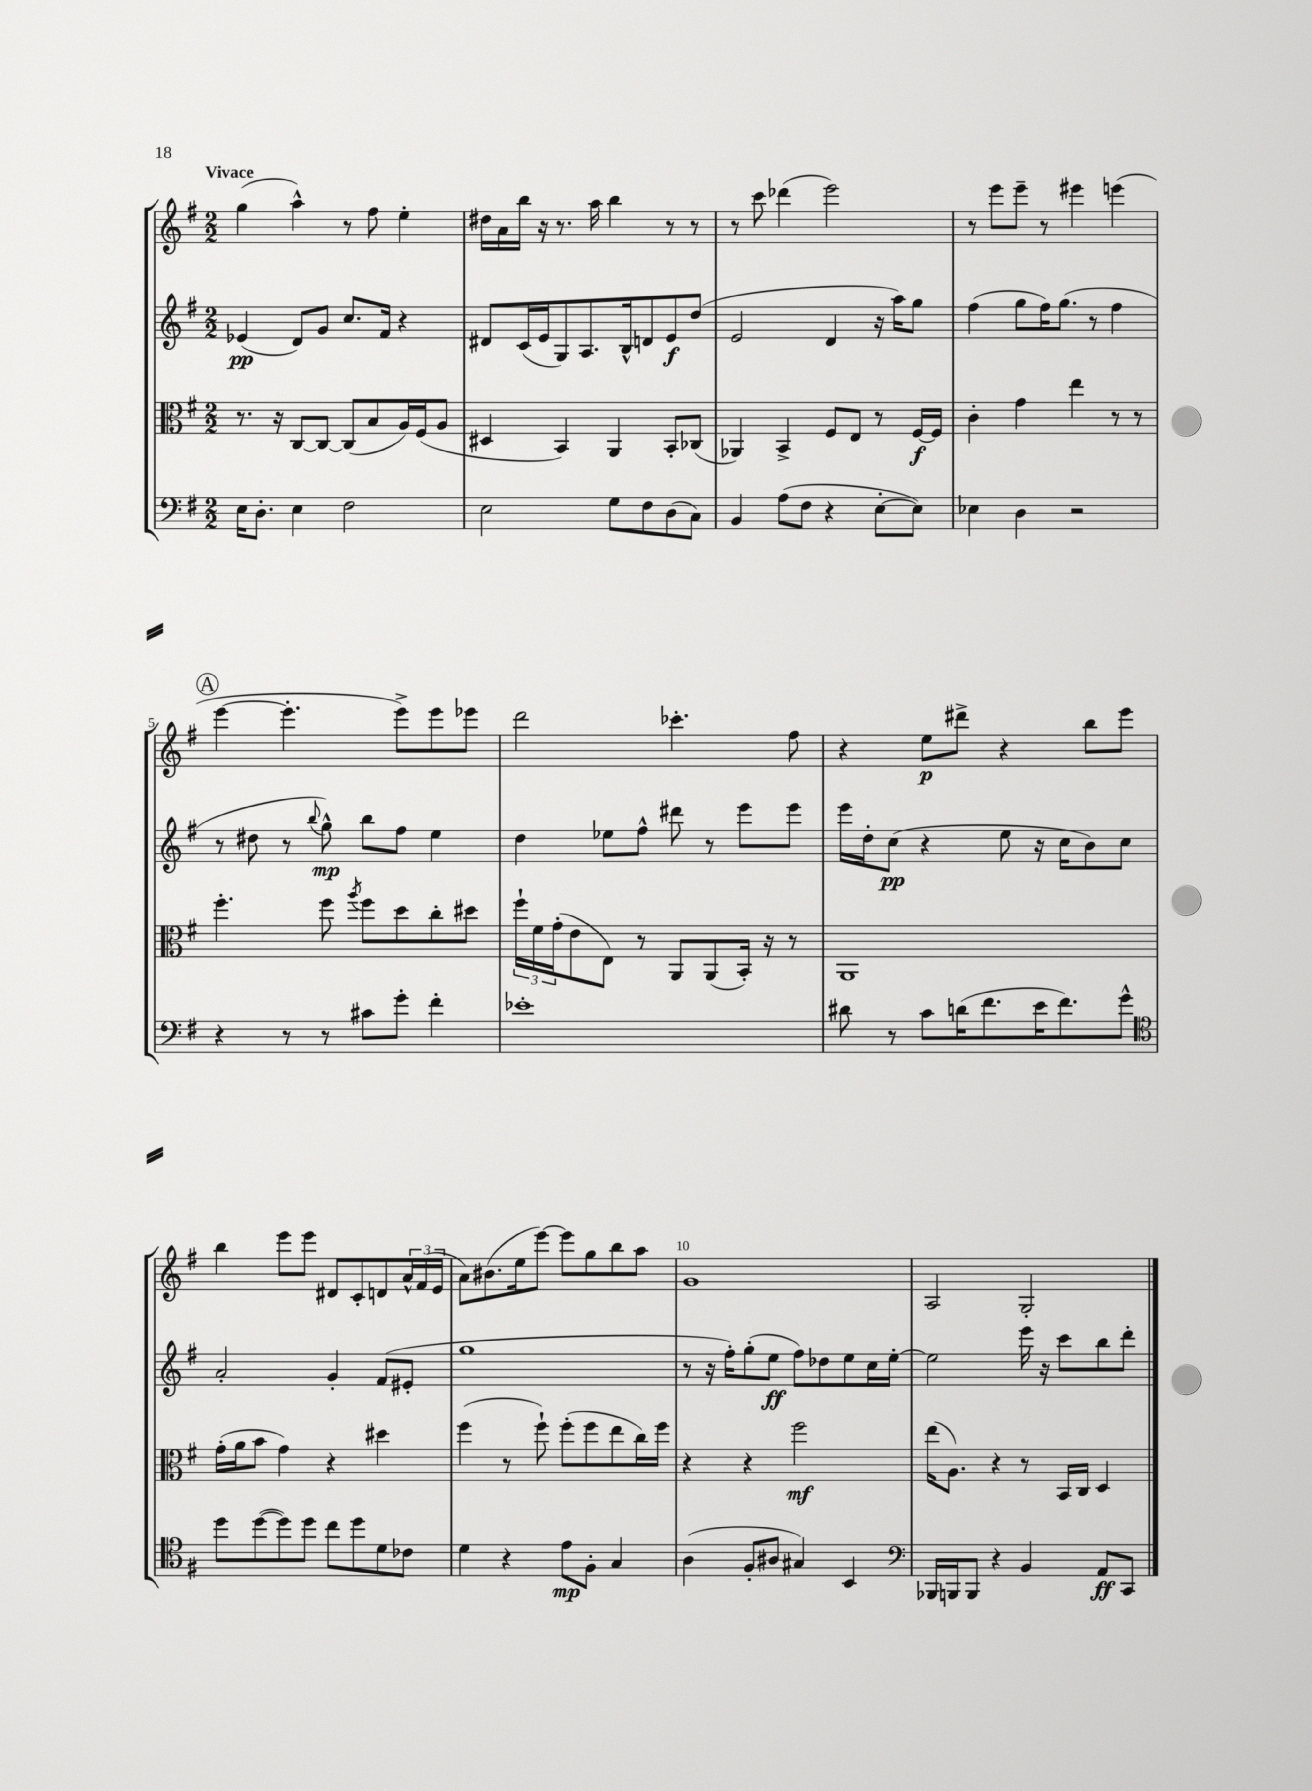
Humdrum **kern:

**kern	**kern	**kern	**kern
*staff4	*staff3	*staff2	*staff1
*clefF4	*clefC3	*clefG2	*clefG2
*k[f#]	*k[f#]	*k[f#]	*k[f#]
*M2/2	*M2/2	*M2/2	*M2/2
16E	8.r	(4e-	(4gg
8.D'	.	.	.
.	16r	.	.
4E	[8C	8d)	4aa^^)
.	8C_	8g	.
2F#	(8C]	8.cc	8r
.	8B	.	8ff#
.	.	16f#	.
.	16A)	4r	4ee'
.	(16F#	.	.
.	8A	.	.
=	=	=	=
2E	4D#	8d#	16dd#
.	.	.	16a
.	.	(16c	16bb
.	.	16e	16r
.	4BB)	8G)	8.r
.	.	8.A	.
.	.	.	16aa
8G	4AA	.	4bb
.	.	16B^^	.
8F#	.	8d	.
(8D	8BB'	8e	8r
8C)	(8C-	(8dd	8r
=	=	=	=
4BB	4AA-)	2e	8r
.	.	.	8ccc
(8A	4BB^	.	(4ddd-
8F#	.	.	.
4r	8F#	4d	2eee)
.	8E	.	.
[8E'	8r	16r	.
.	.	16aa)	.
8E])	[16F#	8gg	.
.	16F#]	.	.
=	=	=	=
4E-	4c'	(4ff#	8r
.	.	.	8eee
4D	4g	8gg	8eee~
.	.	16ff#)	8r
.	.	(8.gg	.
2r	4ee	.	4eee#
.	.	8r	.
.	8r	4ff#	(4eee
.	8r	.	.
=	=	=	=
4r	4.ff#'	8r	[4eee
.	.	8dd#	.
8r	.	8r	4.eee']
.	.	8qqbb	.
8r	8ff#	8gg^^)	.
.	8qaa	.	.
8c#	8ff#	8bb	.
8g'	8dd	8ff#	8eee^)
4f#'	8cc'	4ee	8eee
.	8dd#	.	8eee-
=	=	=	=
1e-'	24ff#`	4dd	2ddd
.	24f#	.	.
.	(24g'	.	.
.	8e	.	.
.	8E)	8ee-	.
.	8r	8ff#^^	.
.	8AA	8ddd#	4.ccc-'
.	(8AA	8r	.
.	16BB')	8eee	.
.	16r	.	.
.	8r	8eee	8ff#
=	=	=	=
8d#	1AA	16eee	4r
.	.	16dd'	.
8r	.	(8cc	.
8c	.	4r	8ee
(16d	.	.	8ddd#^
8.f#	.	.	.
.	.	8ee	4r
16e	.	16r	.
8.f#)	.	16cc	.
.	.	8b)	8bb
8g^^	.	8cc	8eee
=	=	=	=
*clefC4	*	*	*
8dd	(16g'	2a'	4bb
.	16a	.	.
([8dd	8b	.	.
8dd])	4g)	.	8eee
8dd	.	.	8eee
8cc	4r	4g'	8d#
8dd	.	.	8c'
8d	4dd#	(8f#	8d
8c-	.	8e#'	24a^^
.	.	.	(24f#
.	.	.	24e
=	=	=	=
4d	(4ff#	1gg	8a)
.	.	.	(8.b#
4r	8r	.	.
.	.	.	16ee
.	8ff#`)	.	[8eee)
8e	(8ff#'	.	8eee]
8F#'	8ff#	.	8gg
4G	8ee	.	8bb
.	16cc)	.	8aa
.	16ff#	.	.
=	=	=	=
(4A	4r	8r	1g
.	.	16r	.
.	.	16ff#')	.
8F#'	4r	(8gg'	.
8A#	.	8ee	.
4G#)	2ff#	8ff#)	.
.	.	8dd-	.
4BB	.	8ee	.
.	.	16cc	.
.	.	[16ee'	.
=	=	=	=
*clefF4	*	*	*
16BBB-	(16ee	2ee]	2A
16BBB	8.A)	.	.
8BBB	.	.	.
4r	4r	.	.
4BB	8r	16eee	2G'
.	.	16r	.
.	16BB	8ccc	.
.	16C	.	.
8AA	4D	8bb	.
8CC	.	8ddd'	.
==	==	==	==
*-	*-	*-	*-
